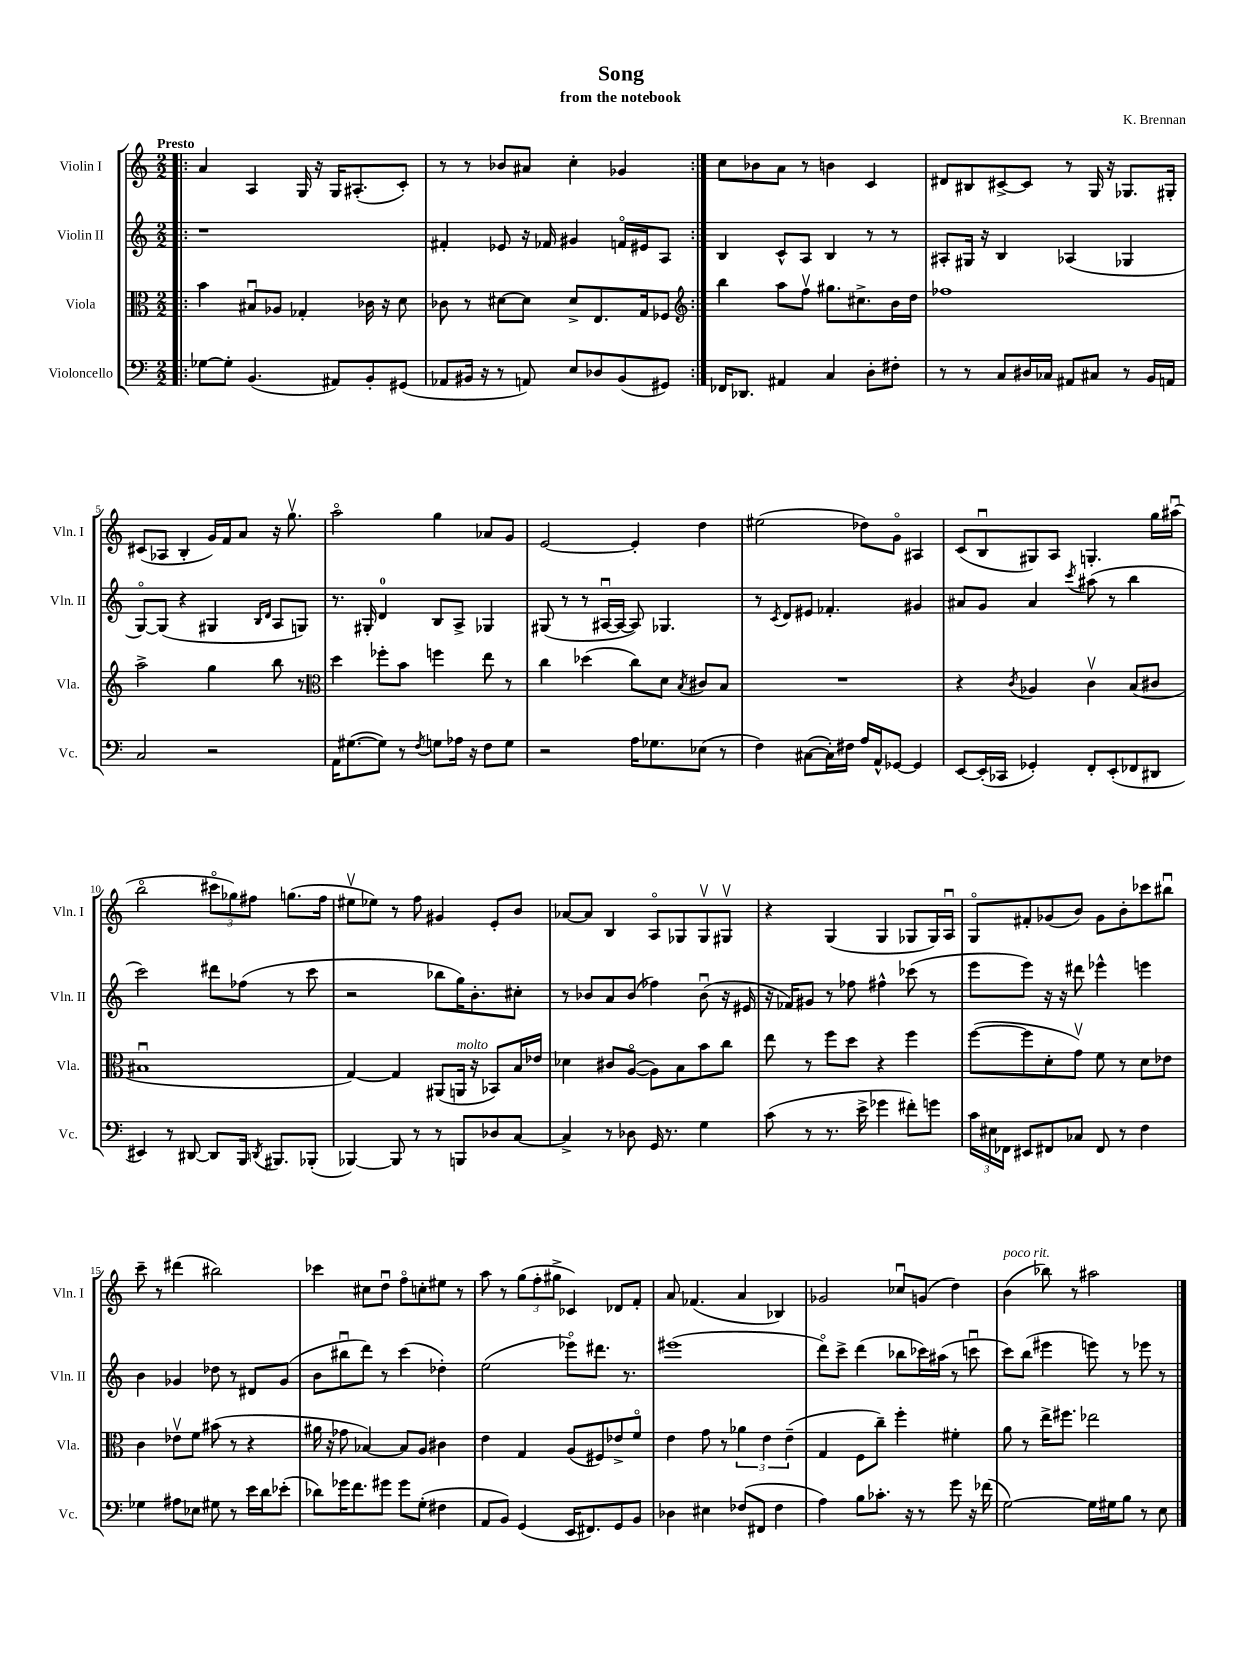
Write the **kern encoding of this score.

**kern	**kern	**kern	**kern
*part4	*part3	*part2	*part1
*staff4	*staff3	*staff2	*staff1
*I"Violoncello	*I"Viola	*I"Violin II	*I"Violin I
*I'Vc.	*I'Vla.	*I'Vln. II	*I'Vln. I
*clefF4	*clefC3	*clefG2	*clefG2
*k[]	*k[]	*k[]	*k[]
*M2/2	*M2/2	*M2/2	*M2/2
=1!|:	=1!|:	=1!|:	=1!|:
!	!	!	!LO:TX:a:B:t=Presto
[8G-X\L	4b\	1r	4a/
8G-'\J]	.	.	.
(4.BB/	8B#Xu/L	.	4A/
.	8A-X/J	.	.
.	4G-X'/	.	16G/
.	.	.	16r
8AA#X/L)	.	.	16G/KL
.	.	.	(8.A#X'/
8BB'/	16c-X\	.	.
.	16r	.	.
(8GG#X/J	8d\	.	8c'/J)
=2	=2	=2	=2
8AA-X/L	8c-X\	4f#X'/	8r
16BB#X/Jk	8r	.	8r
16r	.	.	.
8r	[8d#X\L	8e-X/	8b-X/L
8AAn/)	8d#\J]	16r	8a#X/J
.	.	16f-X/	.
8E/L	8d#^/L	4g#X/	4cc'\
8D-X/	8.E/	.	.
(8BB#/	.	16fn/LL	4g-X/
.	16G/k	16e#X/J	.
8GG#X/J)	8F-X/J	8A/J	.
=3:|!	=3:|!	=3:|!	=3:|!
*	*clefG2	*	*
16FF-X/KL	4bb\	4B/	8cc\L
8.DD-X/J	.	.	.
.	.	.	8b-X\
4AA#X/	8aa\L	8c^^/L	8a\J
.	8ffv\J	8A/J	8r
4C/	8.gg#X\L	4B/	4bn\
.	8.cc#X^\	.	.
8D'\L	.	8r	4c/
8F#X'\J	16b\L	8r	.
.	16dd\JJ	.	.
=4	=4	=4	=4
8r	1ff-X	8A#X'/L	8d#X/L
8r	.	16G#X/Jk	8B#X/
.	.	16r	.
8C/L	.	4B/	[8c#X^/
16D#X/L	.	.	8c#/J]
16C-X/JJ	.	.	.
8AA#X/L	.	(4A-X/	8r
8C#X/J	.	.	16G/
.	.	.	16r
8r	.	4G-X/	8.G-X/L
16BB/LL	.	.	.
16AAn/JJ	.	.	16G#X'/Jk
!!LO:LB:g=z
=5	=5	=5	=5
2C/	2aa^\	[8G/L)	(8c#X/L
.	.	(8G/J]	8A-X/J
.	.	4r	4B'/
2r	4gg\	4G#X/	16g/LL)
.	.	.	16f/J
.	.	.	8a/J
.	.	16qqB/LL	.
.	.	16qqd/JJ	.
.	8bb\	8A/L	16r
.	.	.	8.ggv\
.	8r	8Gn/J)	.
=6	=6	=6	=6
*	*clefC3	*	*
16AA\KL	4dd\	8.r	2aa\
([8.G#X\	.	.	.
.	.	16G#X'/	.
8G#\J])	8ff-X'\L	4d/	.
8r	8b\J	.	.
8qF/	.	.	.
8Gn\L	4ffn\	8B/L	4gg\
16A-X\Jk	.	8A^/J	.
16r	.	.	.
8F\L	8ee\	4G-X/	8a-X/L
8G\J	8r	.	8g/J
=7	=7	=7	=7
2r	4cc\	(8G#X/	[2e/
.	.	8r	.
.	(4dd-X\	8r	.
.	.	[16A#Xu/LL	.
.	.	16A#/JJ_	.
16A\KL	8cc\L)	8A#/])	4e'/]
8.G-X\	.	.	.
.	8d\J	4.G-X/	.
.	8qB/	.	.
(8E-X\J	8c#X/L	.	4dd\
8r	8B/J	.	.
=8	=8	=8	=8
4F\)	1r	8r	(2ee#X\
.	.	8qc/	.
.	.	8d/L	.
([8C#X\L	.	8e#X/J	.
16C#'\L])	.	4.f-X'/	.
16F#X\JJ	.	.	.
16A/LL	.	.	8dd-X\L)
16AA^^/J	.	.	.
[8GG-X/J	.	.	8g\J
4GG-/]	.	4g#X/	4A#X/
=9	=9	=9	=9
[8EE/L	4r	8a#X/L	(8c/L
(16EE'/L]	.	8g/J	8Bu/
16CC-X/JJ	.	.	.
.	8qc/	.	.
4GG-X'/)	4A-X/	4a#/	8G#X/)
.	.	.	8A/J
.	.	8qccc/	.
8FF'/L	4cv\	(8aa#X\	4.Gn'/
(8EE'/	.	8r	.
8FF-X/	(8B/L	4bb\	.
8DD#X/J	8c#X/J	.	16gg\LL
.	.	.	(16aa#Xu\JJ
!!LO:LB:g=z
=10	=10	=10	=10
4EE#X/)	1B#Xu	2ccc\)	2bb\
8r	.	.	.
[8DD#X/	.	.	.
8DD#/L]	.	8ddd#X\L	12ccc#X\L
.	.	.	12gg-X\)
16BBB/Jk	.	(8ff-X\J	.
.	.	.	12ff#X\J
8qDDn/	.	.	.
8.BBB#X/L	.	.	.
.	.	8r	(8.ggn\L
(8BBB-X'/J	.	8ccc\	.
.	.	.	16ff#\Jk
=11	=11	=11	=11
[4BBB-X/)	[4G/)	2r	8ee#Xv\L
.	.	.	8ee-X\J)
8BBB-/]	4G/]	.	8r
8r	.	.	8ff\
8r	(8AA#X/L	8bb-X\L	4g#X/
!	!LO:TX:a:i:t=molto	!	!
8BBBn/L	16AAn/Jk	16gg\K)	.
.	16r	8.b'\	.
8D-X/	8BB-X/L)	.	8e'/L
[8C/J	16B/L	8cc#X'\J	8b/J
.	16e-X/JJ	.	.
=12	=12	=12	=12
4C^/]	4d-X\	8r	[8a-X/L
.	.	8b-X/L	8a-/J]
8r	8c#X/L	8a/	4B/
8D-X\	([8A/J	(8b-/J	.
16GG/	8A\L])	4ff-X\)	8A/L
8.r	.	.	.
.	8B\	.	8G-X/
4G\	8b\	(8b-u\	8G-v/
.	8cc\J	16r	8G#Xv/J
.	.	16e#X/	.
=13	=13	=13	=13
(8c\	8ee\	16r	4r
.	.	16f-X/KL)	.
8r	8r	8g#X/J	.
8.r	8ff\L	8r	(4G/
.	8dd\J	8ff-X\	.
16e^\	.	.	.
4g-X\	4r	4ff#X^^\	4G/
8f#X'\L)	4ff\	(8ccc-X\	8G-X/L
8gn\J	.	8r	16G-/L)
.	.	.	16Au/JJ
=14	=14	=14	=14
24c\LL	([8ff\L	8eee\L	8G/L
24E#X\	.	.	.
24FF-X\JJ	.	.	.
8EE#X/L	8ff\]	8eee\J)	8f#X'/
8FF#X/	8d'\	16r	(8g-X/
.	.	16r	.
8C-X/J	8gv\J)	8ddd#X\	8b/J)
8FF#/	8f\	4eee-X^^\	8g-\L
8r	8r	.	8b'\
4F\	8d\L	4eeen\	8ccc-X\
.	8e-X\J	.	8bb#Xu\J
!!LO:LB:g=z
=15	=15	=15	=15
4G-X\	4c\	4b\	8ccc~\
.	.	.	8r
8A#X\L	8e-Xv\L	4g-X/	(4ddd#X\
8E-X\J	8f\J	.	.
8G#X\	(8b#X\	8dd-X\	2bb#X\)
8r	8r	8r	.
16e\LL	4r	8d#X/L	.
16d\J	.	.	.
(8e-X'\J	.	(8g-/J	.
=16	=16	=16	=16
8d-X\L)	16a#X\	8b\L	4ccc-X\
.	16r	.	.
16g-X\K	8g-X\	8bb#Xu\	.
8.f\	.	.	.
.	[4B-X/)	8ddd\J)	8cc#X\L
8g#X\J	.	8r	8ddu\J
8g#\L	8B-/L]	(4ccc\	8ff\L
(8G'\J	8A/J	.	8ccn'\
4F#X\	4c#X\	4dd-X'\)	8ee#X\J
.	.	.	8r
=17	=17	=17	=17
8AA/L	4e\	(2ee\	8aa\
8BB/J)	.	.	8r
(4GG/	4G/	.	(12gg\L
.	.	.	12ff'\
.	.	.	12gg#X^\J
16EE/KL	(8A/L	8eee-X\L)	4c-X/)
8.FF#X/)	.	.	.
.	8F#X/)	8.ddd#X\J	.
8GG/	8e-X^/	.	8d-X/L
.	.	8.r	.
8BB/J	8f/J	.	8f'/J
=18	=18	=18	=18
4D-X\	4e\	(1eee#X	8a/
.	.	.	(4.f-X/
4E#X\	8g\	.	.
.	8r	.	.
(8F-X/L	6a-X\	.	4a/
8FF#X/J	.	.	.
.	6e\	.	.
4F-\	.	.	4B-X/)
.	(6e~\	.	.
=19	=19	=19	=19
4A\)	4G/	8ddd\L)	2g-X/
.	.	8ccc^\J	.
8B\L	8F\L	(4ddd\	.
8.c-X'\J	8cc~\J)	.	.
.	4ff'\	8bb-X\L	8cc-Xu/L
16r	.	.	.
8r	.	16ccc-X\L)	(8gn/J
.	.	(16aa#X\JJ	.
8g\	4f#X'\	8r	4dd\)
16r	.	8cccnu\	.
(16f-X\	.	.	.
=20	=20	=20	=20
!	!	!	!LO:TX:a:i:t=poco rit.
[2G\)	8a\	8ccc\L)	(4b\
.	8r	(8bb\J	.
.	16ee^\KL	4eee#X\	8bb-X\)
.	8.ff#X\J	.	.
.	.	.	8r
16G\LL]	2ee-X\	8eeen\)	2aa#X\
16G#X\J	.	.	.
8B\J	.	8r	.
8r	.	8eee-X\	.
8E\	.	8r	.
==	==	==	==
*-	*-	*-	*-
